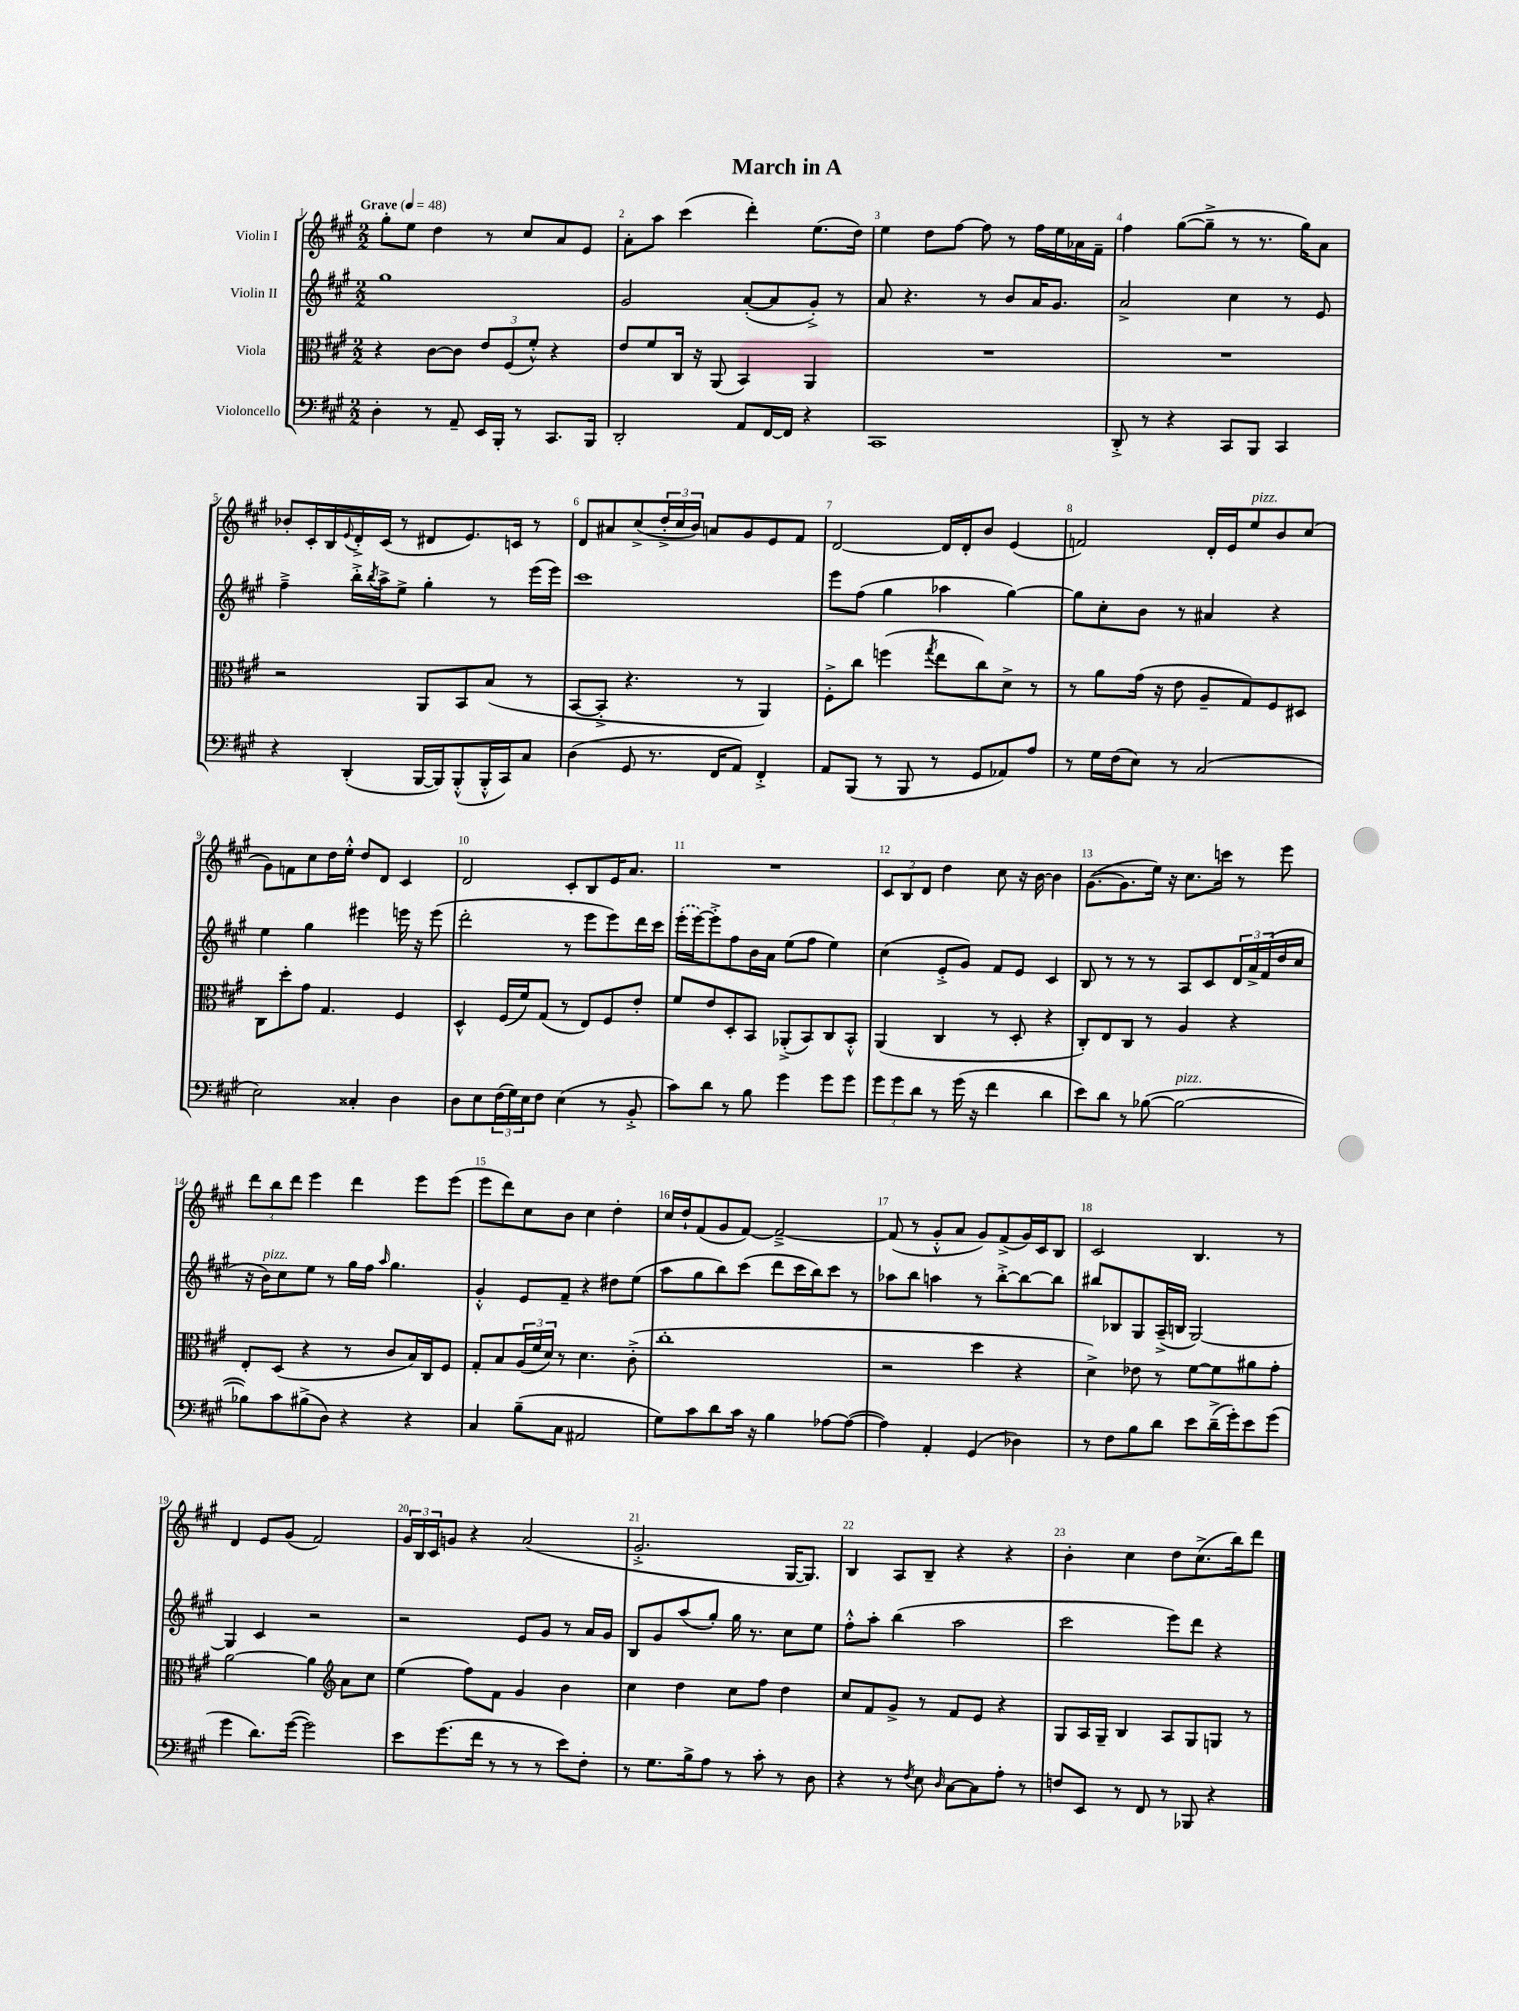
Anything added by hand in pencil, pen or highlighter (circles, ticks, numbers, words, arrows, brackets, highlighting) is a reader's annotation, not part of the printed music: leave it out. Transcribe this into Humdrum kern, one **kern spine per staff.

**kern	**kern	**kern	**kern
*staff4	*staff3	*staff2	*staff1
*clefF4	*clefC3	*clefG2	*clefG2
*k[f#c#g#]	*k[f#c#g#]	*k[f#c#g#]	*k[f#c#g#]
*M2/2	*M2/2	*M2/2	*M2/2
*MM48	*MM48	*MM48	*MM48
4D'	4r	1gg#	8gg#'
.	.	.	8ee
8r	[8c#	.	4dd
8AA~	8c#]	.	.
16EE	12e	.	8r
16BBB'	.	.	.
.	(12F#	.	.
8r	.	.	8cc#
.	12f#'^^)	.	.
8.CC#	4r	.	8a
.	.	.	8e
16BBB	.	.	.
=	=	=	=
2DD'	8e	2g#	8a'
.	8f#	.	8aa
.	16C#	.	(4ccc#
.	16r	.	.
.	(8AA	.	.
8AA	4BB)	([8a'	4ddd')
[16FF#	.	8a]	.
16FF#]	.	.	.
4r	4AA	8g#'^)	(8.ee
.	.	8r	.
.	.	.	16dd)
=	=	=	=
1CC#	1r	8a	4ee
.	.	4.r	.
.	.	.	8dd
.	.	.	[8ff#
.	.	8r	8ff#]
.	.	8b	8r
.	.	16a	16ff#
.	.	8.g#	16ee
.	.	.	16a-
.	.	.	16f#~
=	=	=	=
8DD'^	1r	2a^	4ff#
8r	.	.	.
4r	.	.	([8gg#
.	.	.	8gg#~^]
8CC#	.	4cc#	8r
8BBB	.	.	8.r
4CC#	.	8r	.
.	.	.	16gg#)
.	.	8e	8a
=	=	=	=
4r	2r	4ff#~^	8b-'
.	.	.	16c#'
.	.	.	16B
.	.	.	8qqe
(4DD'	.	16bb'^	16d'^
.	.	8qbb	.
.	.	16aa^	(16c#
.	.	8ee^	8r
[16BBB	8AA	4gg#'	8d#
16BBB])	.	.	.
(8BBB'^^	8BB	.	8.e)
16BBB'^^	(8B	8r	.
16CC#)	.	.	16c
8C#	8r	(16eee	8r
.	.	16eee)	.
=	=	=	=
(4D	[8BB	1ccc#	8d
.	8BB'^]	.	8a#
8GG#	4.r	.	(8cc#^
8.r	.	.	24dd'^
.	.	.	24cc#
.	.	.	24b)
.	.	.	8a
16FF#	.	.	.
8AA)	8r	.	8g#
4FF#'^	4AA)	.	8e
.	.	.	8f#
=	=	=	=
8AA	8F#'^	8eee	[2d
(8BBB	8cc#	(8ff#	.
8r	(4ff	4gg#	.
8BBB	.	.	.
.	8qgg#	.	.
8r	8ee	4aa-	16d]
.	.	.	16d'
8GG#	8cc#)	.	8b
8AA-)	8d^	[4gg#)	(4e
8A	8r	.	.
=	=	=	=
8r	8r	8gg#]	2f)
16G#	8a	8cc#'	.
(16F#	.	.	.
8E)	(16g#	8b	.
.	16r	.	.
8r	8e	8r	.
(2C#	8A~	4a#	16d'
.	.	.	16e
.	8G#)	.	8ee
.	8F#	4r	8b
.	8D#	.	(8cc#
=	=	=	=
2E)	8C#	4ee	8g#)
.	8dd'	.	8f
.	8g#	4gg#	8cc#
.	4.G#	.	16dd
.	.	.	16ee'^^
4C##'	.	4eee#	8dd
.	.	.	8d
4D	4F#	16eee	4c#
.	.	16r	.
.	.	(8eee	.
=	=	=	=
8D	4D^^	2ddd'	2d
8E	.	.	.
(24F#	(16F#	.	.
24G#)	.	.	.
.	16f#)	.	.
24E	.	.	.
8F#	(8G#	.	.
(4E	8r	8r	8c#'
.	8E)	8eee	8B
8r	8F#	8eee)	16e
.	.	.	8.a
8BB'^	8e'	16ddd	.
.	.	16ccc#	.
=	=	=	=
8c#)	8f#	(16eee'	1r
.	.	[16eee)	.
8d	8e	8eee'^]	.
8r	8D'	8ff#	.
8B	8BB	16b	.
.	.	16a	.
4g#	(8AA-'^	(8ee	.
.	8BB)	8ff#	.
8g#	8C#	4ee)	.
8g#	8BB'^^	.	.
=	=	=	=
12g#	(4AA	(4cc#	12c#
12g#	.	.	12B
12d	.	.	12d
8r	4C#	8e'^	4dd
(16g#	.	8g#)	.
16r	.	.	.
4f#	8r	8f#	8cc#
.	8D'	8e	16r
.	.	.	[16b
4d	4r	4c#	4b]
=	=	=	=
8e)	8C#')	8B	([8.g#
8d	8E	8r	.
.	.	.	8.g#]
8r	8C#	8r	.
([8B-	8r	8r	16ee)
.	.	.	16r
2B-_	4A	8A	8.cc#
.	.	8c#	.
.	.	.	16ccc
.	4r	24d	8r
.	.	24a^	.
.	.	(24f#	.
.	.	16dd	8eee
.	.	16cc#	.
=	=	=	=
8B-])	8E'	16r	12ddd
.	.	16b)	.
.	.	.	12bb
8c#	(8D	8cc#	.
.	.	.	12ddd
(8B#^	4r	8ee	4eee
8D)	.	8r	.
4r	8r	16gg#	4ddd
.	.	16ff#	.
.	.	16qqaa	.
.	8c#	4.gg#	.
4r	16B)	.	8eee
.	16C#	.	.
.	8F#	.	(8eee
=	=	=	=
4C#	8G#'	4g#'^^	8eee
.	8B	.	8ddd)
(8B~	(24A	8e	8cc#
.	24f#	.	.
.	24d)	.	.
8C#	8r	8f#~	8b
2AA#	4.d	4r	4cc#
.	.	8dd#	4dd'
.	(8c#'^	(8ee	.
=	=	=	=
8G#)	1cc#'	8aa	16cc#
.	.	.	16dd`
8c#	.	8gg#	(8f#
8d	.	8bb)	8g#
16c#	.	(8ccc#	[8f#)
16r	.	.	.
4B	.	8ddd	2f#~^_
.	.	16ccc#	.
.	.	16bb)	.
[8A-	.	8ccc#	.
(8A-_	.	8r	.
=	=	=	=
4A-])	2r	8aa-	(8f#]
.	.	8bb	8r
4AA'	.	4aa	8g#'^^
.	.	.	8a
(4GG#	4dd	8r	8g#)
.	.	[8bb'^	(8f#^
4D-)	4r	8bb_	16g#)
.	.	.	16c#
.	.	8bb]	8B
=	=	=	=
8r	4d^)	8bb#	2c#
8F#	.	8B-	.
8B	8e-	8G#	.
8d	8r	(16A~^	.
.	.	16B	.
8e	[8f#	[2G#)	4.B
(16d~^	8f#]	.	.
16g#')	.	.	.
8e	8a#	.	.
(8g#	8g#'	.	8r
=	=	=	=
4g#	[2a	4G#]	4d
8.d)	.	4c#	8e
.	.	.	(8g#
([16g#	.	.	.
2g#])	4a]	2r	2f#)
*	*clefG2	*	*
.	8a	.	.
.	8cc#	.	.
=	=	=	=
8e	(4ee	2r	24g#
.	.	.	24B
.	.	.	24c#
(8.g#	.	.	8g
.	8ff#)	.	4r
16f#	.	.	.
8r	8f#	.	.
8r	4g#	8e	(2a
8r	.	8g#	.
8e)	4b	8r	.
8F#'	.	16a	.
.	.	16g#	.
=	=	=	=
8r	4cc#	8B	2.g#'^
8.G#	.	8g#	.
.	4dd	(8aa	.
16B^	.	.	.
8A	.	8gg#')	.
8r	8cc#	16gg#	.
.	.	8.r	.
8c#'	8ff#	.	.
8r	4dd	8cc#	[16G#
.	.	.	8.G#])
8D	.	8ee	.
=	=	=	=
4r	8cc#	8ff#'^^	4B
.	8f#	8aa'	.
8r	8g#^	(4bb	8A
8qF#	.	.	.
8E	8r	.	8B~
16qqD	.	.	.
[8C#	8f#	2aa	4r
8C#]	8e	.	.
8A'	4r	.	4r
8r	.	.	.
=	=	=	=
8F	8G#	2ccc#	4b'
8EE	16A	.	.
.	16G#~	.	.
8r	4B	.	4cc#
8FF#	.	.	.
8r	8A	8eee)	8dd
8BBB-	8G#	8ddd	(8.cc#^
4r	8G	4r	.
.	.	.	16bb)
.	8r	.	8ddd
==	==	==	==
*-	*-	*-	*-
